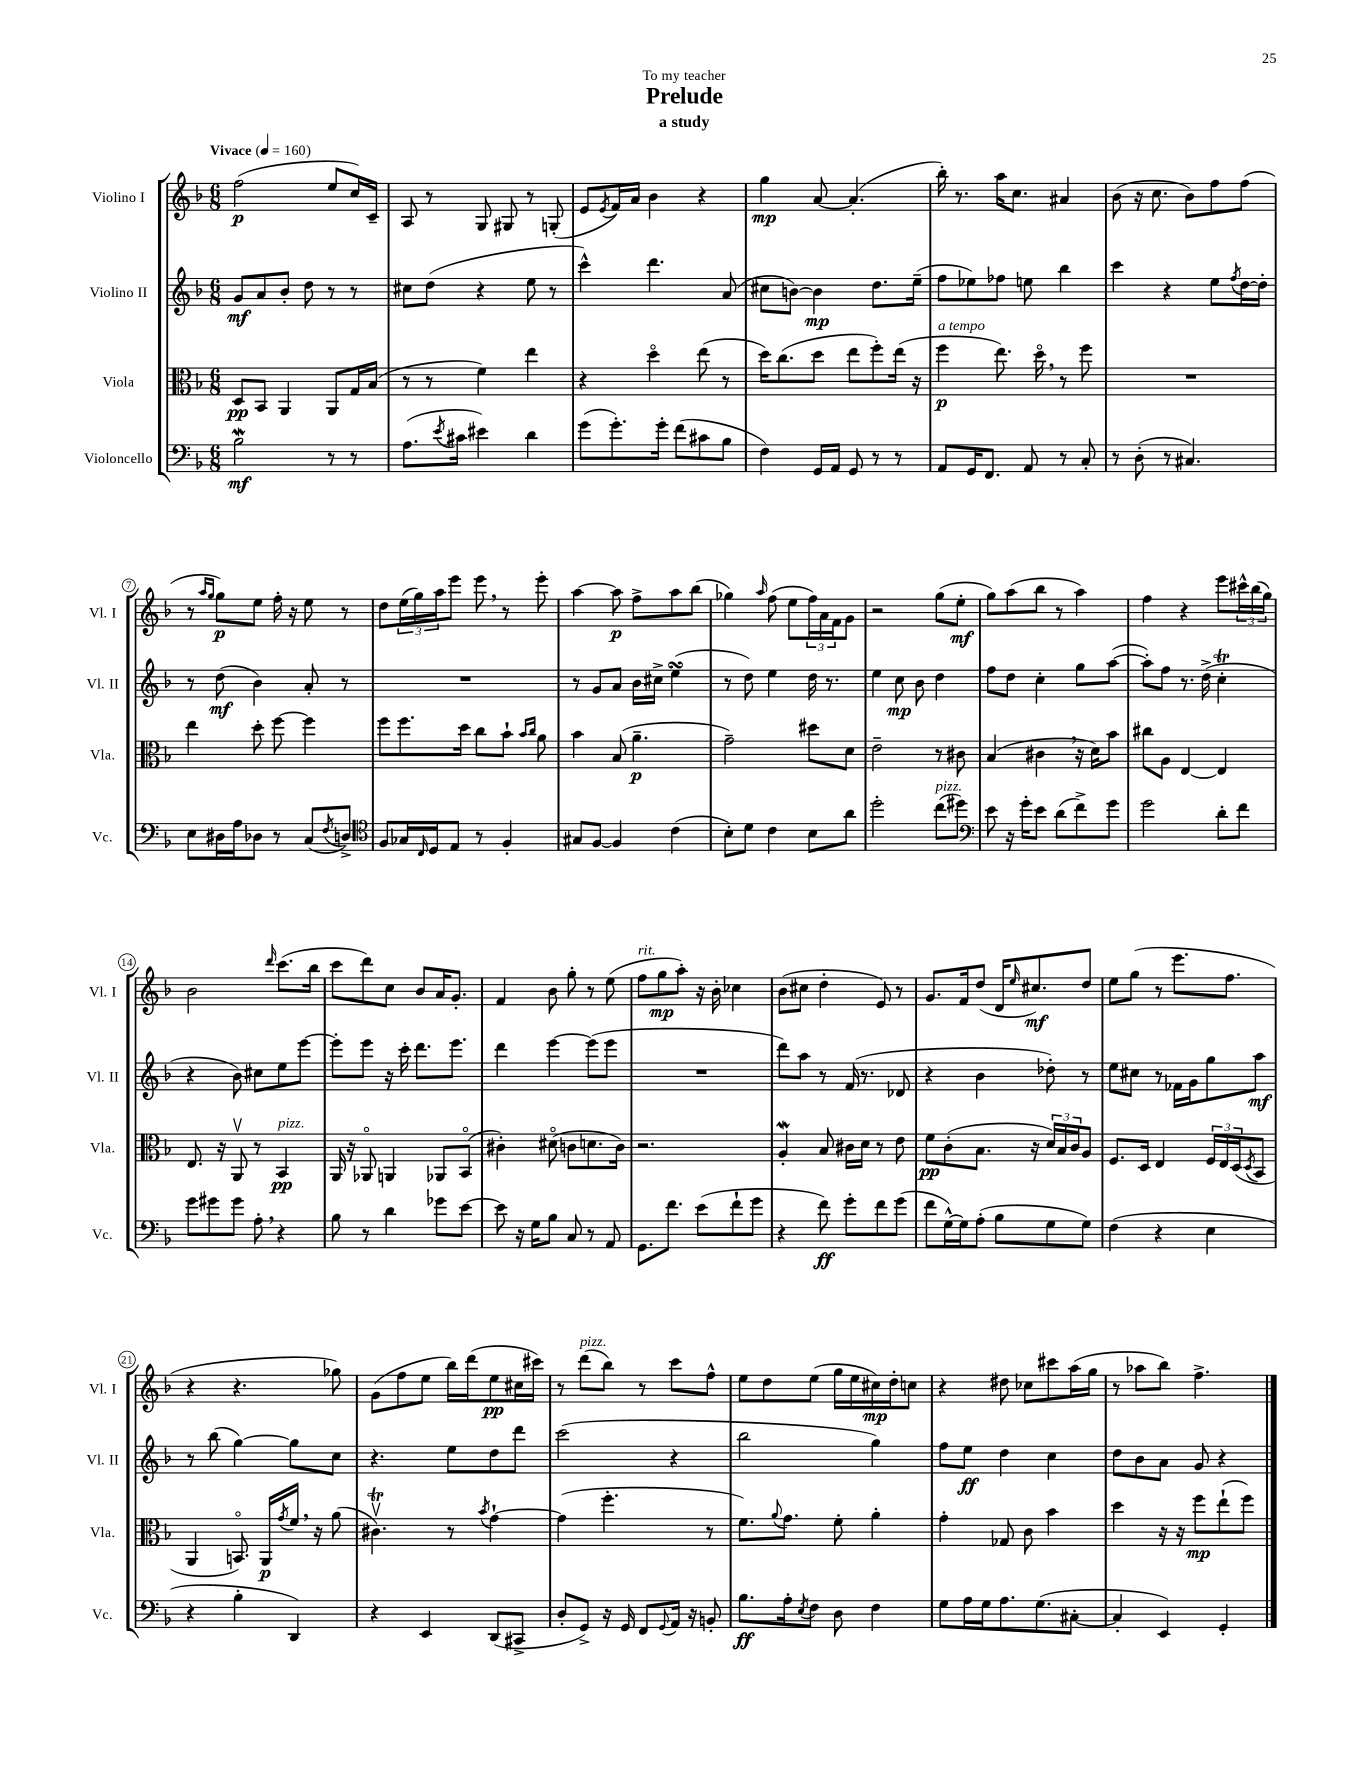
\header { title = "Prelude" subtitle = "a study" dedication = "To my teacher" }
<<
\new StaffGroup <<
\new Staff = "s0" \with { instrumentName = "Violino I" shortInstrumentName = "Vl. I" } {
    \clef treble \key f \major \numericTimeSignature \time 6/8 \tempo "Vivace" 4 = 160
    f''2\p( e''8 c''16) c'16-- |
    a8 r8 g8 gis8 r8 g8-.( |
    e'8 \acciaccatura { e'8 } f'16) a'16 bes'4 r4 |
    g''4\mp a'8~ a'4.-.( |
    bes''16-.) r8. a''16 c''8. ais'4 |
    bes'8( r16 c''8. bes'8) f''8 f''8( |
    r8 \grace { a''16 g''16 } g''8\p) e''8 f''16-. r16 e''8 r8 |
    d''8 \tuplet 3/2 { e''16( g''16) a''16 } e'''8 e'''8 \breathe r8 e'''8-. |
    a''4~ a''8\p f''8-> a''8 bes''8( |
    ges''4) \grace { a''16 } f''8( e''8 \tuplet 3/2 { f''16) a'16 f'16 } g'8 |
    r2 g''8( e''8-.\mf |
    g''8) a''8( bes''8 r8 a''4) |
    f''4 r4 e'''8 \tuplet 3/2 { cis'''16-^ bes''16( g''16) } |
    bes'2 \grace { d'''16 } c'''8.( bes''16 |
    c'''8 d'''8) c''8 bes'8 a'16 g'8.-. |
    f'4 bes'8 g''8-. r8 e''8( |
    f''8^\markup { \italic "rit." } g''8\mp a''8-.) r16 bes'16-. ces''4 |
    bes'8( cis''8 d''4-. e'8) r8 |
    g'8. f'16 d''8( d'16 \grace { e''16 } cis''8.\mf) d''8 |
    e''8 g''8( r8 e'''8. f''8. |
    r4 r4. ges''8) |
    g'8( f''8 e''8 bes''16) d'''16( e''8\pp cis''16 cis'''16) |
    r8 d'''8^\markup { \italic "pizz." }( bes''8) r8 c'''8 f''8-^ |
    e''8 d''8 e''8( g''16 e''16 cis''16\mp) d''16-. c''8 |
    r4 dis''8 ces''8 cis'''8 a''16( g''16 |
    r8 aes''8 bes''8) f''4.-> \bar "|." |
}
\new Staff = "s1" \with { instrumentName = "Violino II" shortInstrumentName = "Vl. II" } {
    \clef treble \key f \major \numericTimeSignature \time 6/8
    g'8\mf a'8 bes'8-. d''8 r8 r8 |
    cis''8 d''8( r4 e''8 r8 |
    c'''4-^) d'''4. a'8( |
    cis''8 b'8~) b'4\mp d''8. e''16--( |
    f''8 ees''8) fes''8 e''8 bes''4 |
    c'''4 r4 e''8 \acciaccatura { f''8 } d''16~ d''16-. |
    r8 d''8\mf( bes'4) a'8-. r8 |
    R2. |
    r8 g'8 a'8 bes'16 cis''16-> e''4\turn( |
    r8 d''8) e''4 d''16 r8. |
    e''4 c''8\mp bes'8 d''4 |
    f''8 d''8 c''4-. g''8 a''8~( |
    a''8-.) f''8 r8. d''16->( c''4-.\trill |
    r4 bes'8) cis''8 e''8 e'''8~ |
    e'''8-. e'''8 r16 c'''16-. d'''8. e'''8. |
    d'''4 e'''4~ e'''8( e'''8 |
    R2. |
    d'''8) a''8 r8 f'16( r8. des'8 |
    r4 bes'4 des''8-.) r8 |
    e''8 cis''8 r8 fes'16 g'16 g''8 a''8\mf |
    r8 bes''8( g''4~) g''8 c''8 |
    r4. e''8 d''8 d'''8 |
    c'''2( r4 |
    bes''2 g''4) |
    f''8 e''8\ff d''4 c''4 |
    d''8 bes'8 a'8 g'8 r4 \bar "|." |
}
\new Staff = "s2" \with { instrumentName = "Viola" shortInstrumentName = "Vla." } {
    \clef alto \key f \major \numericTimeSignature \time 6/8
    d8\pp bes,8 a,4 a,8 g16 bes16( |
    r8 r8 f'4) e''4 |
    r4 d''4\flageolet e''8( r8 |
    d''16) c''8.( d''8 e''8 f''8-.) e''16( r16 |
    f''4\p^\markup { \italic "a tempo" } e''8.) d''16\flageolet \breathe r8 f''8 |
    R2. |
    e''4 d''8-. f''8~ f''4 |
    f''8 f''8. d''16 c''8 bes'8-! \grace { bes'16 c''16 } a'8 |
    bes'4 bes8( a'4.--\p |
    g'2--) dis''8 d'8 |
    e'2-- r8 cis'8 |
    bes4( cis'4 \breathe r16 d'16) bes'8 |
    cis''8 a8 e4~ e4 |
    e8. r16 a,8\upbow r8 bes,4\pp^\markup { \italic "pizz." } |
    a,16 r16 aes,8\flageolet a,4 aes,8 bes,8\flageolet( |
    cis'4-.) dis'8\flageolet( c'8 d'8. c'16) |
    r2. |
    a4-.\mordent bes8 cis'16 d'16 r8 e'8 |
    f'8\pp c'8-.( bes8. r16 \tuplet 3/2 { d'16) bes16 c'16 } a8 |
    f8. d16 e4 \tuplet 3/2 { f16 e16 d16( } \acciaccatura { d8 } bes,8 |
    a,4 b,8.\flageolet) a,16\p \acciaccatura { g'8 } f'16 \breathe r16 a'8( |
    cis'4.\upbow\trill) r8 \acciaccatura { bes'8 } g'4~-! |
    g'4( f''4.-. r8 |
    f'8.) \appoggiatura { a'8 } g'8. f'8-. a'4-. |
    g'4-. ges8 c'8 bes'4 |
    d''4 r16 r16 f''8\mp e''8-!( f''8) \bar "|." |
}
\new Staff = "s3" \with { instrumentName = "Violoncello" shortInstrumentName = "Vc." } {
    \clef bass \key f \major \numericTimeSignature \time 6/8
    bes2\mordent\mf r8 r8 |
    a8.( \acciaccatura { e'8 } cis'16 eis'4) d'4 |
    g'8( g'8.-.) g'16-. f'8( cis'8 bes8 |
    f4) g,16 a,16 g,8 r8 r8 |
    a,8 g,16 f,8. a,8 r8 c8-. |
    r8 d8-.( r8 cis4.) |
    e8 dis16 a16 des8 r8 c8( \acciaccatura { f8 } d8->) |
    \clef tenor f8 ges16 \grace { c16 } d16 e8 r8 f4-. |
    gis8 f8~ f4 c'4( |
    bes8-.) d'8 c'4 bes8 a'8 |
    d''2-. c''8^\markup { \italic "pizz." }( dis''8) |
    \clef bass e'8 r16 g'16-. e'8 d'8( f'8->) g'8 |
    g'2 d'8-. f'8 |
    g'8 gis'8 gis'8 a8-. \breathe r4 |
    bes8 r8 d'4 ges'8 e'8~ |
    e'8 r16 g16 bes8 c8 r8 a,8 |
    g,8. f'8. e'8( f'8-! g'8 |
    r4 f'8\ff) g'8-. f'8 g'8( |
    f'8 g16~-^) g16 a8-.( bes8 g8 g8) |
    f4( r4 e4 |
    r4 bes4-. d,4) |
    r4 e,4 d,8( cis,8-> |
    d8-. g,8->) r16 g,16 f,8 \appoggiatura { g,8 } a,16 r16 b,8-. |
    bes8.\ff a16-. \acciaccatura { e8 } f8 d8 f4 |
    g8 a16 g16 a8. g8.( cis8~-. |
    cis4-. e,4) g,4-. \bar "|." |
}
>>
>>
\layout { \context { \Score \override BarNumber.stencil = #(make-stencil-circler 0.1 0.3 ly:text-interface::print) } }
